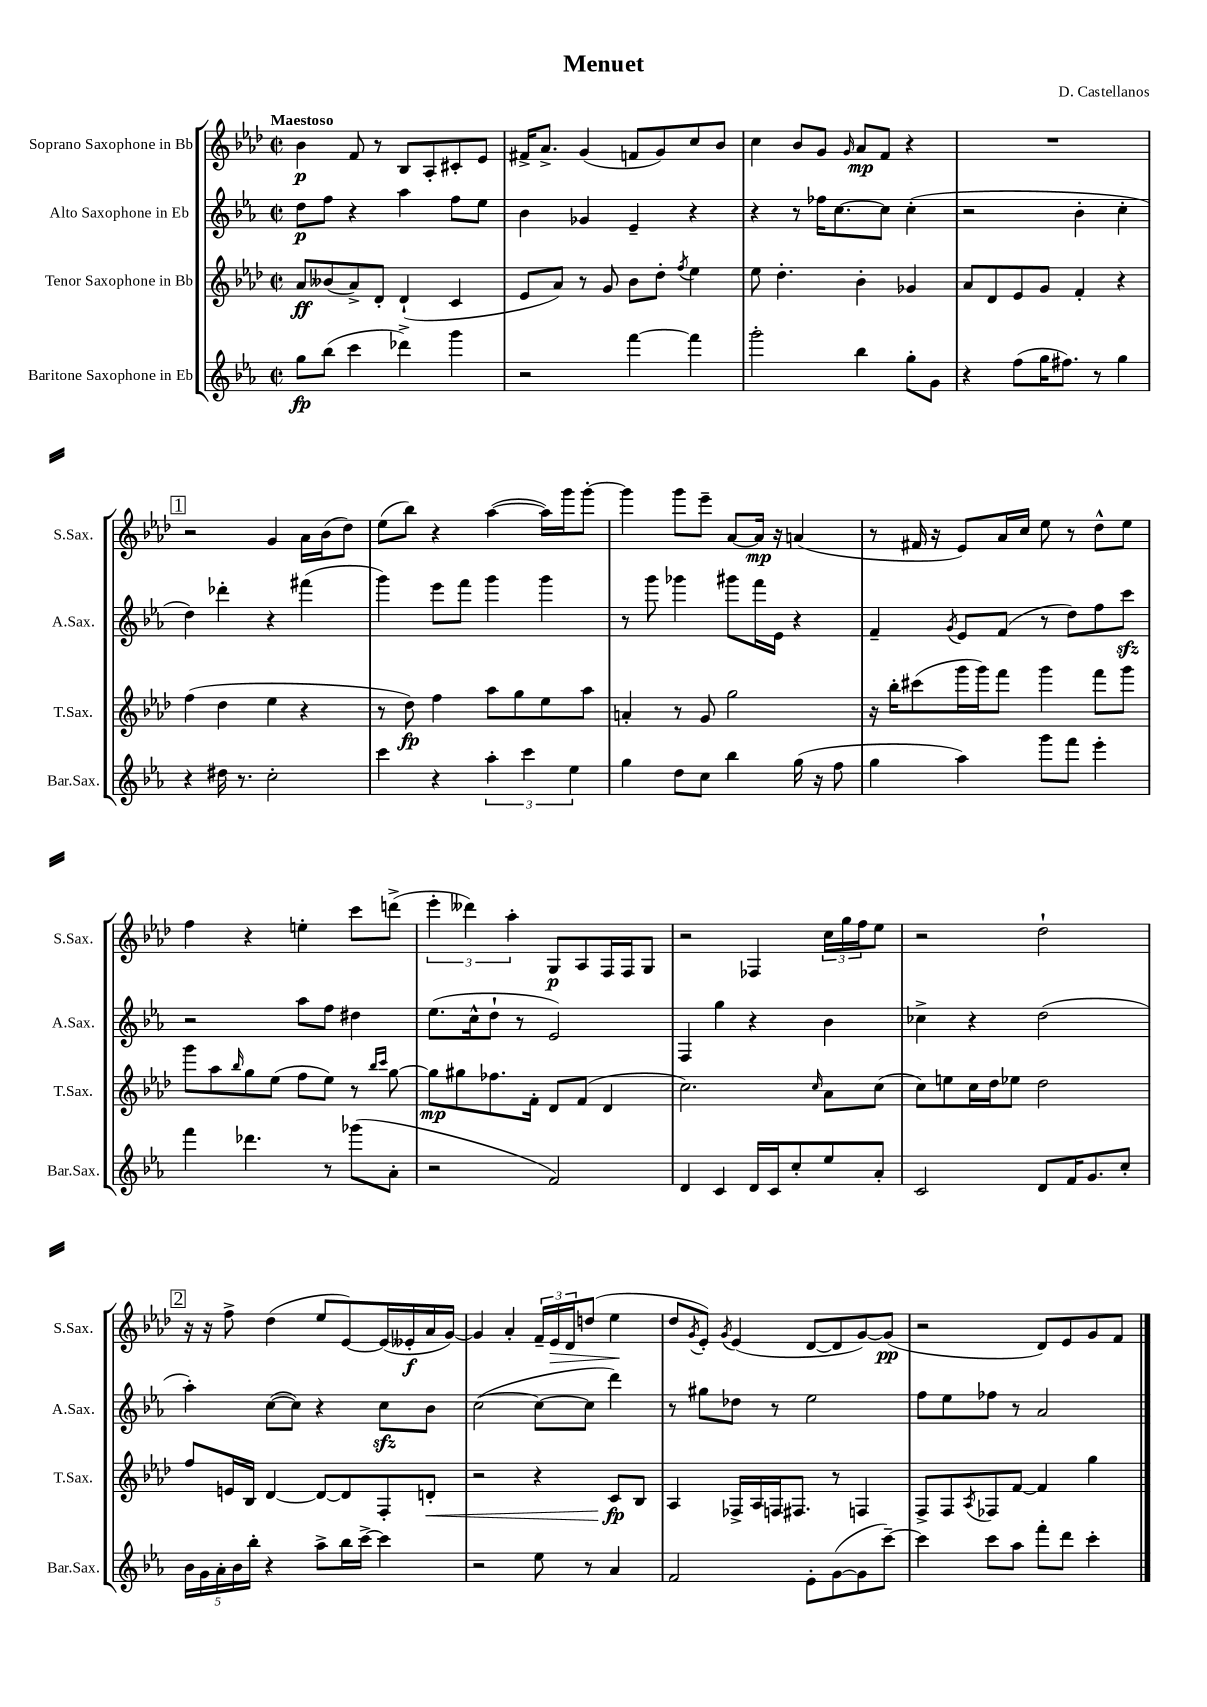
\header { title = "Menuet" composer = "D. Castellanos" }
<<
\new StaffGroup <<
\new Staff = "s0" \with { instrumentName = "Soprano Saxophone in Bb" shortInstrumentName = "S.Sax." } {
    \clef treble \key aes \major \defaultTimeSignature \time 2/2 \tempo "Maestoso"
    bes'4\p f'8 r8 bes8 aes8-. cis'8-. ees'8 |
    fis'16-> aes'8.-> g'4( f'8 g'8) c''8 bes'8 |
    c''4 bes'8 g'8 \grace { g'16 } aes'8\mp f'8 r4 |
    R1 |
    \mark \markup { \box "1" } r2 g'4 aes'16 bes'16( des''8) |
    ees''8( bes''8) r4 aes''4~( aes''16) g'''16 g'''8~-. |
    g'''4 g'''8 ees'''8-- aes'8~ aes'16\mp r16 a'4( |
    r8 fis'16 r16 ees'8) aes'16 c''16 ees''8 r8 des''8-^ ees''8 |
    f''4 r4 e''4-. c'''8 d'''8->( |
    \tuplet 3/2 { ees'''4-. deses'''4) aes''4-. } g8\p aes8 f16 f16 g8 |
    r2 fes4 \tuplet 3/2 { c''16 g''16 f''16 } ees''8 |
    r2 des''2-! |
    \mark \markup { \box "2" } r16 r16 f''8-> des''4( ees''8 ees'8~) ees'16( eeses'16-.\f aes'16 g'16~) |
    g'4 aes'4-. \tuplet 3/2 { f'16-- ees'16\> des'16 } d''8( ees''4\! |
    des''8 \acciaccatura { g'8 } ees'8-.) \acciaccatura { g'8 } ees'4( des'8~ des'8 g'8~) g'8\pp( |
    r2 des'8) ees'8 g'8 f'8 \bar "|." |
}
\new Staff = "s1" \with { instrumentName = "Alto Saxophone in Eb" shortInstrumentName = "A.Sax." } {
    \clef treble \key ees \major \defaultTimeSignature \time 2/2
    d''8\p f''8 r4 aes''4 f''8 ees''8 |
    bes'4 ges'4 ees'4-- r4 |
    r4 r8 fes''16 c''8.~ c''8 c''4-.( |
    r2 bes'4-. c''4-. |
    \mark \markup { \box "1" } d''4) des'''4-. r4 fis'''4( |
    g'''4) ees'''8 f'''8 g'''4 g'''4 |
    r8 g'''8 ges'''4 gis'''8 f'''16 ees'16 r4 |
    f'4-- \acciaccatura { g'8 } ees'8 f'8( r8 d''8) f''8 c'''8\sfz |
    r2 aes''8 f''8 dis''4 |
    ees''8.( c''16-^ d''8-! r8 ees'2) |
    f4 g''4 r4 bes'4 |
    ces''4-> r4 d''2( |
    \mark \markup { \box "2" } aes''4-.) c''8~( c''8) r4 c''8\sfz bes'8 |
    c''2~( c''8~ c''8 d'''4) |
    r8 gis''8 des''8 r8 ees''2 |
    f''8 ees''8 fes''8 r8 aes'2 \bar "|." |
}
\new Staff = "s2" \with { instrumentName = "Tenor Saxophone in Bb" shortInstrumentName = "T.Sax." } {
    \clef treble \key aes \major \defaultTimeSignature \time 2/2
    aes'8\ff beses'8( aes'8->) des'8-. des'4-!( c'4 |
    ees'8 aes'8) r8 g'8 bes'8 des''8-. \acciaccatura { f''8 } ees''4 |
    ees''8 des''4.-. bes'4-. ges'4 |
    aes'8 des'8 ees'8 g'8 f'4-. r4 |
    \mark \markup { \box "1" } f''4( des''4 ees''4 r4 |
    r8 des''8\fp) f''4 aes''8 g''8 ees''8 aes''8 |
    a'4-. r8 g'8 g''2 |
    r16 bes''16-. cis'''8( g'''16 g'''16) f'''8 g'''4 f'''8 g'''8 |
    g'''8 aes''8 \grace { bes''16 } g''8 ees''8( f''8 ees''8) r8 \grace { bes''16 c'''16 } g''8~ |
    g''8\mp gis''8 fes''8. f'16-. des'8 f'8( des'4 |
    c''2.) \grace { c''16 } aes'8 c''8( |
    c''8) e''8 c''16 des''16 ees''8 des''2 |
    \mark \markup { \box "2" } f''8 e'16 bes16 des'4~ des'8~ des'8 f8-. d'8-.\< |
    r2 r4 c'8\fp\! bes8 |
    aes4 fes16-> aes16 f16 fis8. r8 f4 |
    f8-> f8 \acciaccatura { aes8 } fes8 f'8~ f'4 g''4 \bar "|." |
}
\new Staff = "s3" \with { instrumentName = "Baritone Saxophone in Eb" shortInstrumentName = "Bar.Sax." } {
    \clef treble \key ees \major \defaultTimeSignature \time 2/2
    g''8\fp bes''8( c'''4 des'''4->) g'''4 |
    r2 f'''4~ f'''4 |
    g'''2-. bes''4 g''8-. g'8 |
    r4 f''8( g''16 fis''8.) r8 g''4 |
    \mark \markup { \box "1" } r4 dis''16 r8. c''2-. |
    c'''4 r4 \tuplet 3/2 { aes''4-. c'''4 ees''4 } |
    g''4 d''8 c''8 bes''4 g''16( r16 f''8 |
    g''4 aes''4) g'''8 f'''8 ees'''4-. |
    f'''4 des'''4. r8 ges'''8( aes'8-. |
    r2 f'2) |
    d'4 c'4 d'16 c'16 c''8-. ees''8 aes'8-. |
    c'2 d'8 f'16 g'8. c''8-. |
    \mark \markup { \box "2" } \tuplet 5/4 { bes'16 g'16 aes'16-. bes'16 bes''16-. } r4 aes''8-> bes''16 c'''16~-> c'''4 |
    r2 ees''8 r8 aes'4 |
    f'2 ees'8-. g'8~( g'8 c'''8~--) |
    c'''4 c'''8 aes''8 f'''8-. d'''8 c'''4-. \bar "|." |
}
>>
>>
\layout { \context { \Score \remove "Bar_number_engraver" } }
